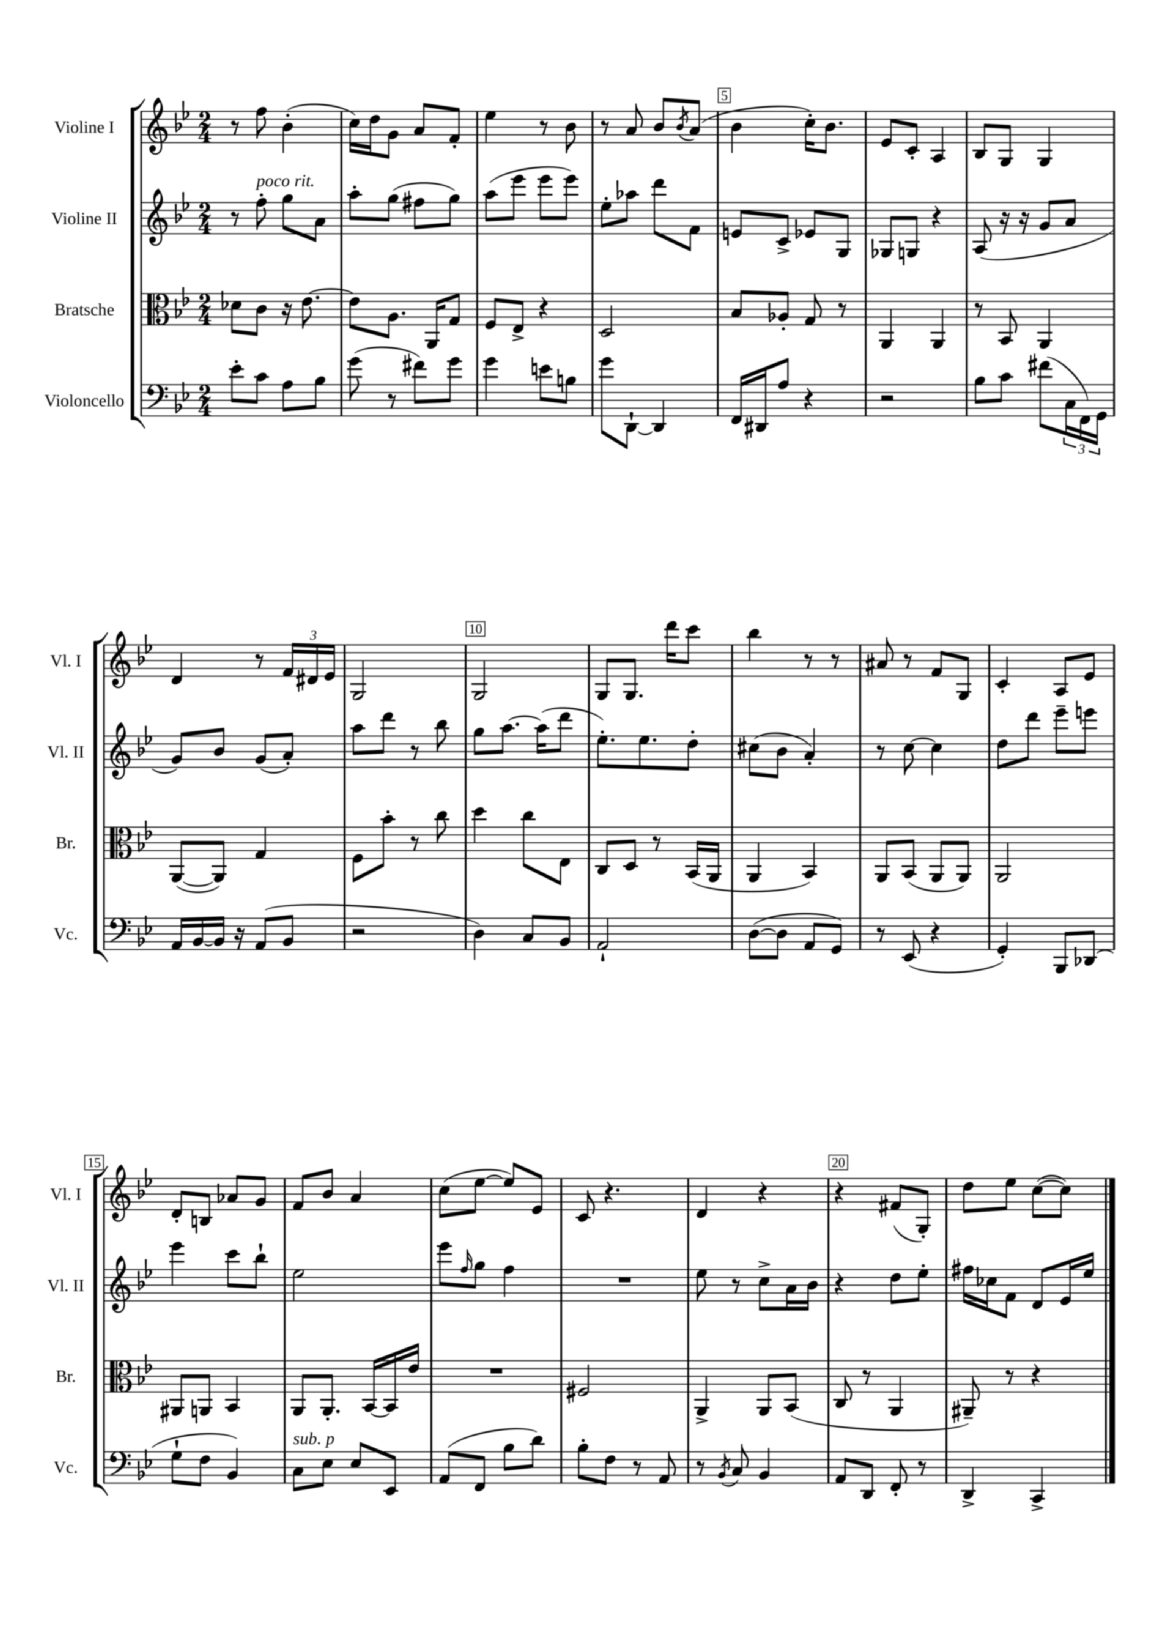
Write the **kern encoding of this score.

**kern	**kern	**kern	**kern
*part4	*part3	*part2	*part1
*staff4	*staff3	*staff2	*staff1
*I"Violoncello	*I"Bratsche	*I"Violine II	*I"Violine I
*I'Vc.	*I'Br.	*I'Vl. II	*I'Vl. I
*clefF4	*clefC3	*clefG2	*clefG2
*k[b-e-]	*k[b-e-]	*k[b-e-]	*k[b-e-]
*M2/4	*M2/4	*M2/4	*M2/4
=1	=1	=1	=1
8e-'\L	8d-X\L	8r	8r
!	!	!LO:TX:a:i:t=poco rit.	!
8c\J	8c\J	8ff'\	8ff\
8A\L	16r	8gg\L	(4b-'\
.	[8.e-\	.	.
8B-\J	.	8a\J	.
=2	=2	=2	=2
(8g\	8e-\L]	8aa'\L	16cc\LL)
.	.	.	16dd\J
8r	8.A\J	(8gg\J	8g\J
8f#X\L)	.	8ff#X\L	8a/L
.	16AA/KL	.	.
8g\J	8G/J	8gg\J)	8f'/J
=3	=3	=3	=3
4g\	8F/L	(8aa\L	4ee-\
.	8E-^/J	8eee-\J	.
8en\L	4r	8eee-\L	8r
8Bn\J	.	8eee-\J)	8b-\
=4	=4	=4	=4
8g\L	2D/	8ee-'\L	8r
[8DD`\J	.	8aa-X\J	8a/
4DD/]	.	8ddd\L	8b-/L
.	.	.	8qb-/
.	.	8f\J	(8a/J
=5	=5	=5	=5
16FF/LL	8B-/L	8en/L	4b-\
16DD#X/J	.	.	.
8A/J	8A-X'/J	8c^/J	.
4r	8G/	8e-X/L	16cc'\KL)
.	.	.	8.b-\J
.	8r	8G/J	.
=6	=6	=6	=6
2r	4AA/	8G-X/L	8e-/L
.	.	8Gn/J	8c'/J
.	4AA/	4r	4A/
=7	=7	=7	=7
8B-\L	8r	(8A/	8B-/L
8c\J	8BB-/	16r	8G/J
.	.	16r	.
(8f#X\L	4AA/	8g/L	4G/
24C\L	.	8a/J	.
24FF\)	.	.	.
24GG\JJ	.	.	.
!!LO:LB:g=z
=8	=8	=8	=8
16AA/LL	([8AA/L	8g/L)	4d/
[16BB-/	.	.	.
16BB-/JJ]	8AA/J])	8b-/J	.
16r	.	.	.
(8AA/L	4G/	(8g/L	8r
8BB-/J	.	8a'/J)	24f/LL
.	.	.	24d#X/
.	.	.	24e-/JJ
=9	=9	=9	=9
2r	8F\L	8aa\L	2G/
.	8b-'\J	8ddd\J	.
.	8r	8r	.
.	8cc\	8bb-\	.
=10	=10	=10	=10
4D\)	4dd\	8gg\L	2G/
.	.	[8.aa\J	.
8C/L	8cc\L	.	.
.	.	(16aa\KL]	.
8BB-/J	8E-\J	8ddd\J	.
=11	=11	=11	=11
2AA`/	8C/L	8.ee-'\L)	8G/L
.	8D/J	.	8.G/J
.	.	8.ee-\	.
.	8r	.	.
.	.	.	16ddd\KL
.	(16BB-/LL	8dd'\J	8ccc\J
.	16AA/JJ	.	.
=12	=12	=12	=12
([8D\L	4AA/	(8cc#X\L	4bb-\
8D\J]	.	8b-\J	.
8AA/L	4BB-/)	4a'/)	8r
8GG/J)	.	.	8r
=13	=13	=13	=13
8r	8AA/L	8r	8a#X/
(8EE-/	(8BB-/J	[8cc\	8r
4r	8AA/L	4cc\]	8f/L
.	8AA/J)	.	8G/J
=14	=14	=14	=14
4GG'/)	2AA/	8dd\L	4c'/
.	.	8ddd\J	.
8BBB-/L	.	8eee-~\L	8A/L
(8DD-X/J	.	8eeen\J	8e-/J
!!LO:LB:g=z
=15	=15	=15	=15
8G`\L	8AA#X/L	4eee-\	8d'/L
8F\J	8AAn/J	.	8Bn/J
4BB-/)	4BB-/	8ccc\L	8a-X/L
.	.	8bb-`\J	8g/J
=16	=16	=16	=16
!LO:TX:a:i:t=sub. p	!	!	!
8C\L	8AA/L	2ee-\	8f/L
8E-\J	8.AA'/J	.	8b-/J
8E-/L	.	.	4a/
.	[16BB-/LL	.	.
8EE-/J	16BB-/]	.	.
.	16e-/JJ	.	.
=17	=17	=17	=17
(8AA/L	2r	8eee-\L	(8cc\L
.	.	16qqff/	.
8FF/J	.	8gg\J	[8ee-\J
8B-\L	.	4ff\	8ee-/L])
8d\J)	.	.	8e-/J
=18	=18	=18	=18
8B-'\L	2F#X/	2r	8c/
8F\J	.	.	4.r
8r	.	.	.
8AA/	.	.	.
=19	=19	=19	=19
8r	4AA^/	8ee-\	4d/
8qBB-/	.	.	.
8C/	.	8r	.
4BB-/	8AA/L	8cc^\L	4r
.	(8BB-/J	16a\L	.
.	.	16b-\JJ	.
=20	=20	=20	=20
8AA/L	8C/	4r	4r
8DD/J	8r	.	.
8FF'/	4AA/	8dd\L	(8f#X/L
8r	.	8ee-'\J	8G'/J)
=21	=21	=21	=21
4DD^/	8AA#X~/)	16ff#X\LL	8dd\L
.	.	16cc-X\J	.
.	8r	8f\J	8ee-\J
4CC^/	4r	8d/L	([8cc\L
.	.	16e-/L	8cc\J])
.	.	16ee-/JJ	.
==	==	==	==
*-	*-	*-	*-
